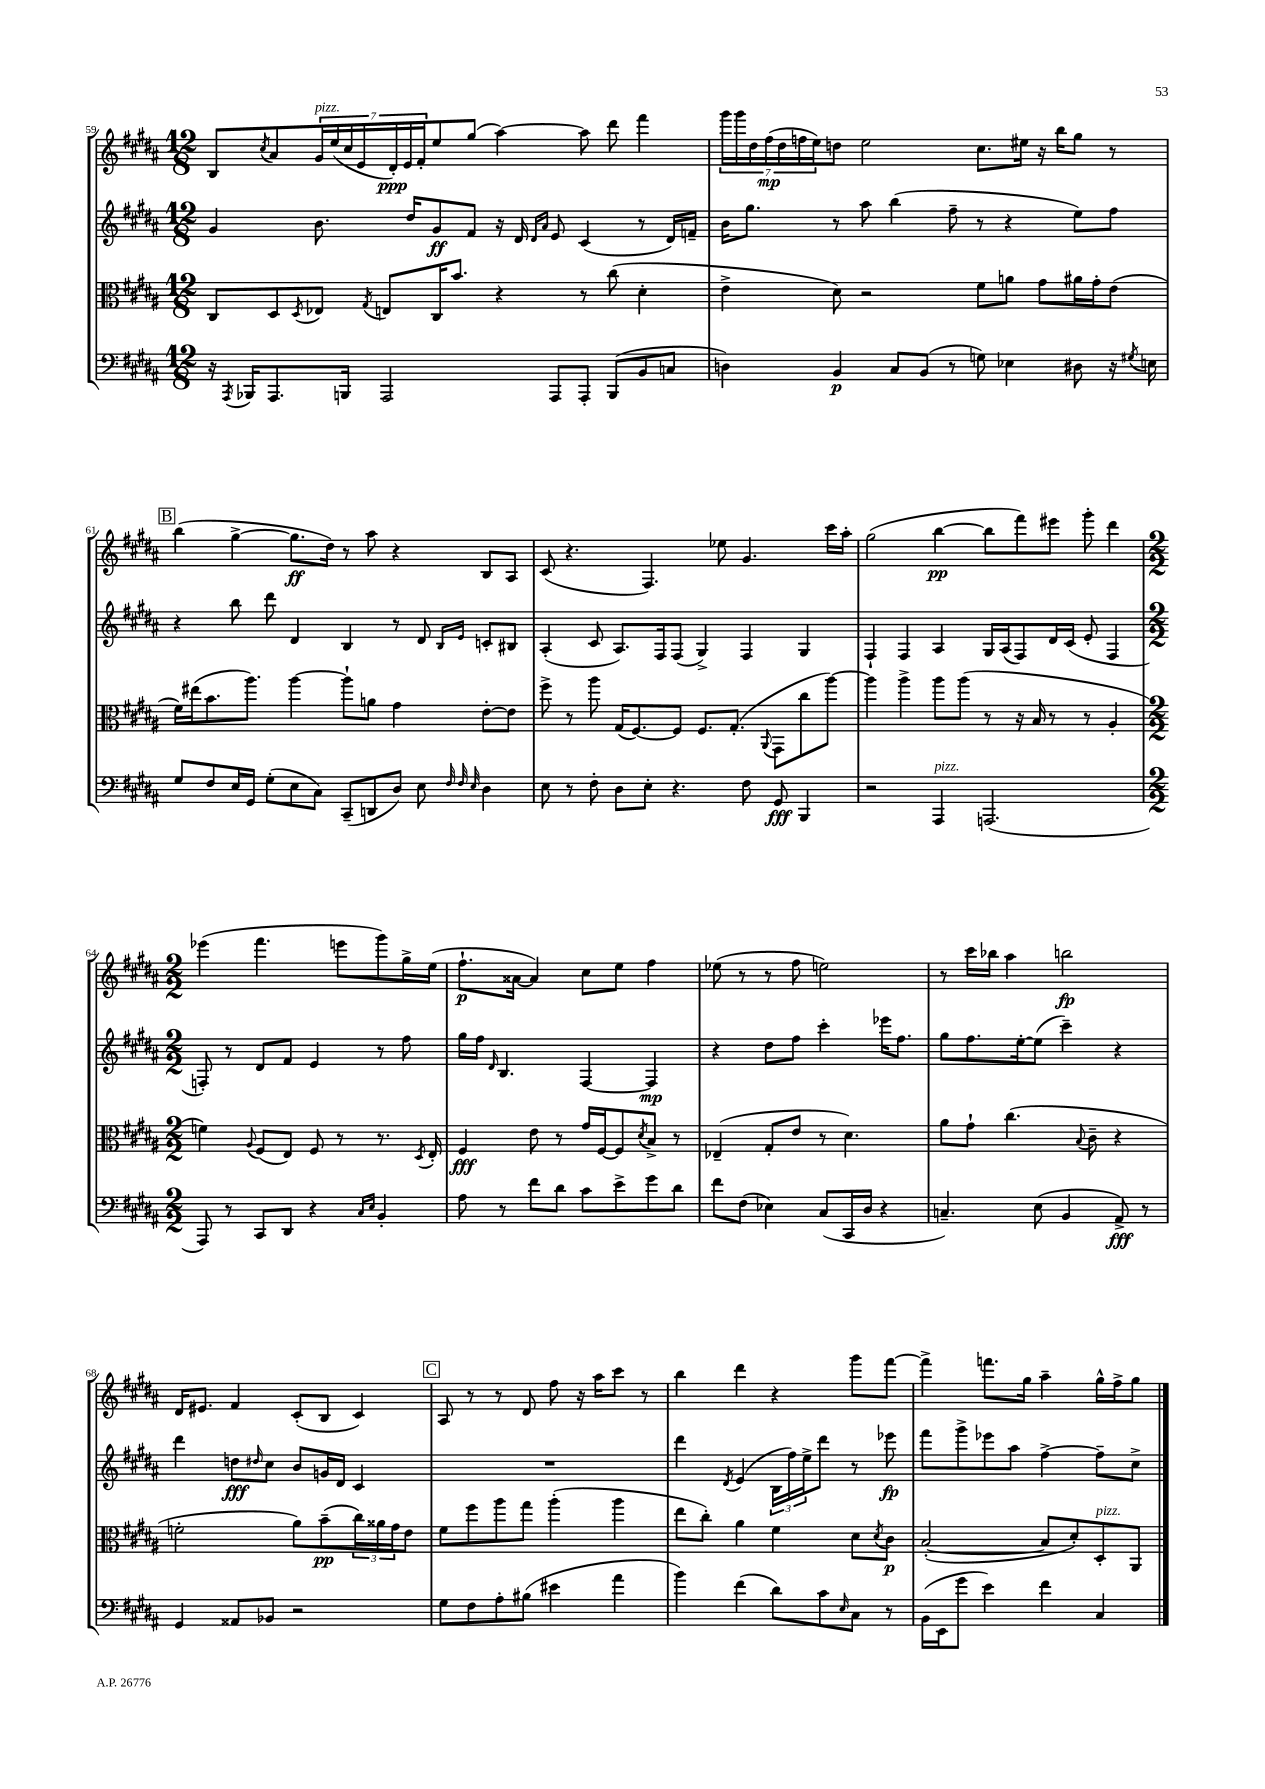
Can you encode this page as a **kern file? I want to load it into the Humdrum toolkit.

**kern	**dynam	**kern	**dynam	**kern	**dynam	**kern	**dynam
*part4	*part4	*part3	*part3	*part2	*part2	*part1	*part1
*staff4	*staff4	*staff3	*staff3	*staff2	*staff2	*staff1	*staff1
*clefF4	*	*clefC3	*	*clefG2	*	*clefG2	*
*k[f#c#g#d#a#]	*	*k[f#c#g#d#a#]	*	*k[f#c#g#d#a#]	*	*k[f#c#g#d#a#]	*
*M12/8	*	*M12/8	*	*M12/8	*	*M12/8	*
=59	=59	=59	=59	=59	=59	=59	=59
16r	.	8C#/L	.	4g#/	.	8B/L	.
8qAAA#/	.	.	.	.	.	.	.
16BBB-X/KL	.	.	.	.	.	.	.
.	.	.	.	.	.	8qcc#/	.
8.AAA#/	.	8D#/	.	.	.	8a#/	.
.	.	8qD#/	.	.	.	.	.
!	!	!	!	!	!	!LO:TX:a:i:t=pizz.	!
.	.	8E-X/J	.	8.b\	.	28g#/L	.
.	.	.	.	.	.	(28ee/	.
16BBBn/Jk	.	.	.	.	.	.	.
.	.	.	.	.	.	28cc#/	.
.	.	.	.	.	.	28e/	.
.	.	8qG#/	.	.	.	.	.
2AAA#/	.	8En/L	.	.	.	.	.
.	.	.	.	.	.	28d#'/)	ppp
.	.	.	.	.	.	28e/	.
.	.	.	.	16dd#/KL	.	.	.
.	.	.	.	.	.	28f#'/J	.
.	.	16C#/K	.	8g#/	ff	8ee/	.
.	.	8.b/J	.	.	.	.	.
.	.	.	.	8f#/J	.	(8gg#/J	.
.	.	4r	.	16r	.	[4aa#\)	.
.	.	.	.	16d#/	.	.	.
.	.	.	.	16qqd#/LL	.	.	.
.	.	.	.	16qqa#/JJ	.	.	.
8AAA#/L	.	.	.	8e/	.	.	.
8AAA#'/J	.	8r	.	(4c#/	.	8aa#\]	.
(8BBB/L	.	(8cc#\	.	.	.	8ddd#\	.
8BB/	.	4d#'\	.	8r	.	4fff#\	.
8Cn/J	.	.	.	16d#/LL)	.	.	.
.	.	.	.	16fn~/JJ	.	.	.
=60	=60	=60	=60	=60	=60	=60	=60
4Dn\)	.	4e^\	.	16b\KL	.	28ggg#\LL	.
.	.	.	.	.	.	28ggg#\	.
.	.	.	.	8.gg#\J	.	.	.
.	.	.	.	.	.	28dd#\	.
.	.	.	.	.	.	(28ff#\	mp
.	.	.	.	.	.	28dd#\	.
.	.	.	.	.	.	28ffn\	.
.	.	.	.	.	.	28ee\J)	.
4BB/	p	8d#\)	.	8r	.	8ddn\J	.
.	.	2r	.	8aa#\	.	2ee\	.
8C#/L	.	.	.	(4bb\	.	.	.
(8BB/J	.	.	.	.	.	.	.
8r	.	.	.	8ff#~\	.	.	.
8Gn\)	.	8f#\L	.	8r	.	8.cc#\L	.
4E-X\	.	8an\J	.	4r	.	.	.
.	.	.	.	.	.	16ee#X\Jk	.
.	.	8g#\L	.	.	.	16r	.
.	.	.	.	.	.	16bb\KL	.
8D#X\	.	16a#X\L	.	8ee\L)	.	8gg#\J	.
.	.	16g#'\J	.	.	.	.	.
16r	.	(8e\J	.	8ff#\J	.	8r	.
8qG#X/	.	.	.	.	.	.	.
16En\	.	.	.	.	.	.	.
!!LO:LB:g=z
!!LO:REH:place=s1:t=B
=61	=61	=61	=61	=61	=61	=61	=61
8G#/L	.	16f#\LL)	.	4r	.	(4bb\	.
.	.	(16ee#X\J	.	.	.	.	.
8F#/	.	8.b\	.	.	.	.	.
16E/L	.	.	.	8bb\	.	[4gg#^\	.
16GG#/JJ	.	8.aa#\J)	.	.	.	.	.
(8G#'\L	.	.	.	8ddd#\	.	.	.
8E\	.	[4aa#\	.	4d#/	.	8.gg#\L]	ff
8C#\J)	.	.	.	.	.	.	.
.	.	.	.	.	.	16dd#\Jk)	.
(8CC#~/L	.	8aa#`\L]	.	4B/	.	8r	.
8DDn/	.	8an\J	.	.	.	8aa#\	.
8D#/J)	.	4g#\	.	8r	.	4r	.
8E\	.	.	.	8d#/	.	.	.
32qqF#/	.	.	.	.	.	.	.
32qqF#/	.	.	.	16qqB/LL	.	.	.
32qqE/	.	.	.	16qqe/JJ	.	.	.
4D#\	.	[8e'\L	.	8cn'/L	.	8B/L	.
.	.	8e\J]	.	8B#X/J	.	8A#/J	.
=62	=62	=62	=62	=62	=62	=62	=62
8E\	.	8ff#^\	.	(4A#'/	.	(8c#/	.
8r	.	8r	.	.	.	4.r	.
8F#'\	.	8aa#\	.	8c#/	.	.	.
8D#\L	.	(16G#/KL	.	8.A#/L)	.	.	.
.	.	[8.F#/)	.	.	.	.	.
8E'\J	.	.	.	.	.	4.F#/)	.
.	.	.	.	16F#/k	.	.	.
4.r	.	8F#/J]	.	(8F#/J	.	.	.
.	.	8.F#/L	.	4G#^/)	.	.	.
.	.	.	.	.	.	8ee-X\	.
.	.	(8.G#'/J	.	.	.	.	.
8F#\	.	.	.	4F#/	.	4.g#/	.
.	.	8qqAA#/	.	.	.	.	.
8GG#/	fff	8GG#\L	.	.	.	.	.
4BBB/	.	8cc#\	.	4G#/	.	.	.
.	.	[8aa#\J)	.	.	.	16ccc#\LL	.
.	.	.	.	.	.	16aa#'\JJ	.
=63	=63	=63	=63	=63	=63	=63	=63
2r	.	4aa#\]	.	4F#`/	.	(2gg#\	.
.	.	4aa#^\	.	4F#/	.	.	.
!LO:TX:a:i:t=pizz.	!	!	!	!	!	!	!
4AAA#/	.	8aa#\L	.	4A#/	.	[4bb\	pp
.	.	(8aa#\J	.	.	.	.	.
(2.AAAn/	.	8r	.	16G#/LL	.	8bb\L]	.
.	.	.	.	(16A#/J	.	.	.
.	.	16r	.	8F#/)	.	8fff#\)	.
.	.	16B/	.	.	.	.	.
.	.	8r	.	16d#/L	.	8eee#X\J	.
.	.	.	.	(16c#/JJ	.	.	.
.	.	8r	.	8e'/	.	8ggg#'\	.
.	.	4A#'/	.	4F#/	.	4ddd#\	.
!!LO:LB:g=z
=64	=64	=64	=64	=64	=64	=64	=64
*M2/2	*	*M2/2	*	*M2/2	*	*M2/2	*
8AAA#/)	.	4fn\)	.	8Fn'/)	.	(4eee-X\	.
8r	.	.	.	8r	.	.	.
.	.	8qqA#/	.	.	.	.	.
8CC#/L	.	(8F#/L	.	8d#/L	.	4.fff#\	.
8DD#/J	.	8E/J)	.	8f#/J	.	.	.
4r	.	8F#/	.	4e/	.	.	.
.	.	8r	.	.	.	8eeen\L	.
16qqC#/LL	.	.	.	.	.	.	.
16qqE/JJ	.	.	.	.	.	.	.
4BB'/	.	8.r	.	8r	.	8ggg#\)	.
.	.	.	.	8ff#\	.	16gg#^\L	.
.	.	8qD#/	.	.	.	.	.
.	.	16E'/	.	.	.	(16ee\JJ	.
=65	=65	=65	=65	=65	=65	=65	=65
8A#\	.	4F#/	fff	16gg#\LL	.	8.ff#`\L	p
.	.	.	.	16ff#\JJ	.	.	.
.	.	.	.	16qqd#/	.	.	.
8r	.	.	.	4.B/	.	.	.
.	.	.	.	.	.	[16a##X\Jk	.
8f#\L	.	8e\	.	.	.	4a##/])	.
8d#\J	.	8r	.	.	.	.	.
8c#\L	.	16g#/LL	.	[4F#/	.	8cc#\L	.
.	.	[16F#/J	.	.	.	.	.
8e^\	.	8F#/]	.	.	.	8ee\J	.
.	.	8qd#/	.	.	.	.	.
8g#\	.	8B^/J	.	4F#/]	mp	4ff#\	.
8d#\J	.	8r	.	.	.	.	.
=66	=66	=66	=66	=66	=66	=66	=66
8f#\L	.	(4E-X~/	.	4r	.	(8ee-X\	.
(8F#\J	.	.	.	.	.	8r	.
4E-X\)	.	8G#'/L	.	8dd#\L	.	8r	.
.	.	8e/J	.	8ff#\J	.	8ff#\	.
(8C#/L	.	8r	.	4ccc#'\	.	2een\)	.
16CC#/L	.	4.d#\)	.	.	.	.	.
16D#/JJ	.	.	.	.	.	.	.
4r	.	.	.	16eee-X\KL	.	.	.
.	.	.	.	8.ff#\J	.	.	.
=67	=67	=67	=67	=67	=67	=67	=67
4.Cn~/)	.	8a#\L	.	8gg#\L	.	8r	.
.	.	8g#`\J	.	8.ff#\	.	16ccc#\LL	.
.	.	.	.	.	.	16bb-X\JJ	.
.	.	(4.cc#\	.	.	.	4aa#\	.
.	.	.	.	[16ee'\k	.	.	.
(8E\	.	.	.	(8ee\J]	.	.	.
4BB/	.	.	.	4ccc#~\)	.	2bbn\	fp
.	.	8qqB/	.	.	.	.	.
.	.	8c#~\	.	.	.	.	.
8AA#^/)	fff	4r	.	4r	.	.	.
8r	.	.	.	.	.	.	.
!!LO:LB:g=z
=68	=68	=68	=68	=68	=68	=68	=68
4GG#/	.	2fn'\	.	4ddd#\	.	16d#/KL	.
.	.	.	.	.	.	8.e#X/J	.
8AA##X/L	.	.	.	8ddn\L	fff	4f#/	.
.	.	.	.	16qqdd#X/	.	.	.
8BB-X/J	.	.	.	8cc#\J	.	.	.
2r	.	8a#\L)	.	8b/L	.	(8c#'/L	.
.	.	(8b~\	pp	16gn/L	.	8B/J	.
.	.	.	.	16d#/JJ	.	.	.
.	.	24cc#\L)	.	4c#/	.	4c#/)	.
.	.	24a##X\	.	.	.	.	.
.	.	24g#\J	.	.	.	.	.
.	.	8e\J	.	.	.	.	.
!!LO:REH:place=s1:t=C
=69	=69	=69	=69	=69	=69	=69	=69
8G#\L	.	8f#\L	.	1r	.	8A#/	.
8F#\	.	8ff#\	.	.	.	8r	.
8A#'\	.	8aa#\	.	.	.	8r	.
(8B#X\J	.	8gg#\J	.	.	.	8d#/	.
4e#X\	.	(4aa#'\	.	.	.	8ff#\	.
.	.	.	.	.	.	16r	.
.	.	.	.	.	.	16aa#\KL	.
4a#\	.	4aa#\	.	.	.	8ccc#\J	.
.	.	.	.	.	.	8r	.
=70	=70	=70	=70	=70	=70	=70	=70
4b\)	.	8ee\L	.	4ddd#\	.	4bb\	.
.	.	8cc#'\J)	.	.	.	.	.
.	.	.	.	8qd#/	.	.	.
(4f#\	.	4a#\	.	(4e/	.	4ddd#\	.
8d#\L)	.	4f#\	.	24B\LL	.	4r	.
.	.	.	.	24ff#\)	.	.	.
.	.	.	.	24ee^\J	.	.	.
8c#\	.	.	.	8ddd#\J	.	.	.
16qqE/	.	.	.	.	.	.	.
8C#\J	.	8d#\L	.	8r	.	8ggg#\L	.
.	.	8qd#/	.	.	.	.	.
8r	.	8c#\J	p	8eee-X\	fp	[8fff#\J	.
=71	=71	=71	=71	=71	=71	=71	=71
(16BB\LL	.	([2B'/	.	8fff#\L	.	4fff#^\]	.
16EE\J	.	.	.	.	.	.	.
8g#\J	.	.	.	8ggg#^\	.	.	.
4e\)	.	.	.	8eee-X\	.	8.fffn\L	.
.	.	.	.	8aa#\J	.	.	.
.	.	.	.	.	.	16gg#\Jk	.
4f#\	.	8B/L]	.	[4ff#^\	.	4aa#~\	.
.	.	8d#'/)	.	.	.	.	.
!	!	!LO:TX:a:i:t=pizz.	!	!	!	!	!
4C#/	.	8D#'/	.	8ff#~\L]	.	16gg#^^\LL	.
.	.	.	.	.	.	16ff#^\J	.
.	.	8AA#/J	.	8cc#^\J	.	8gg#\J	.
==	==	==	==	==	==	==	==
*-	*-	*-	*-	*-	*-	*-	*-
